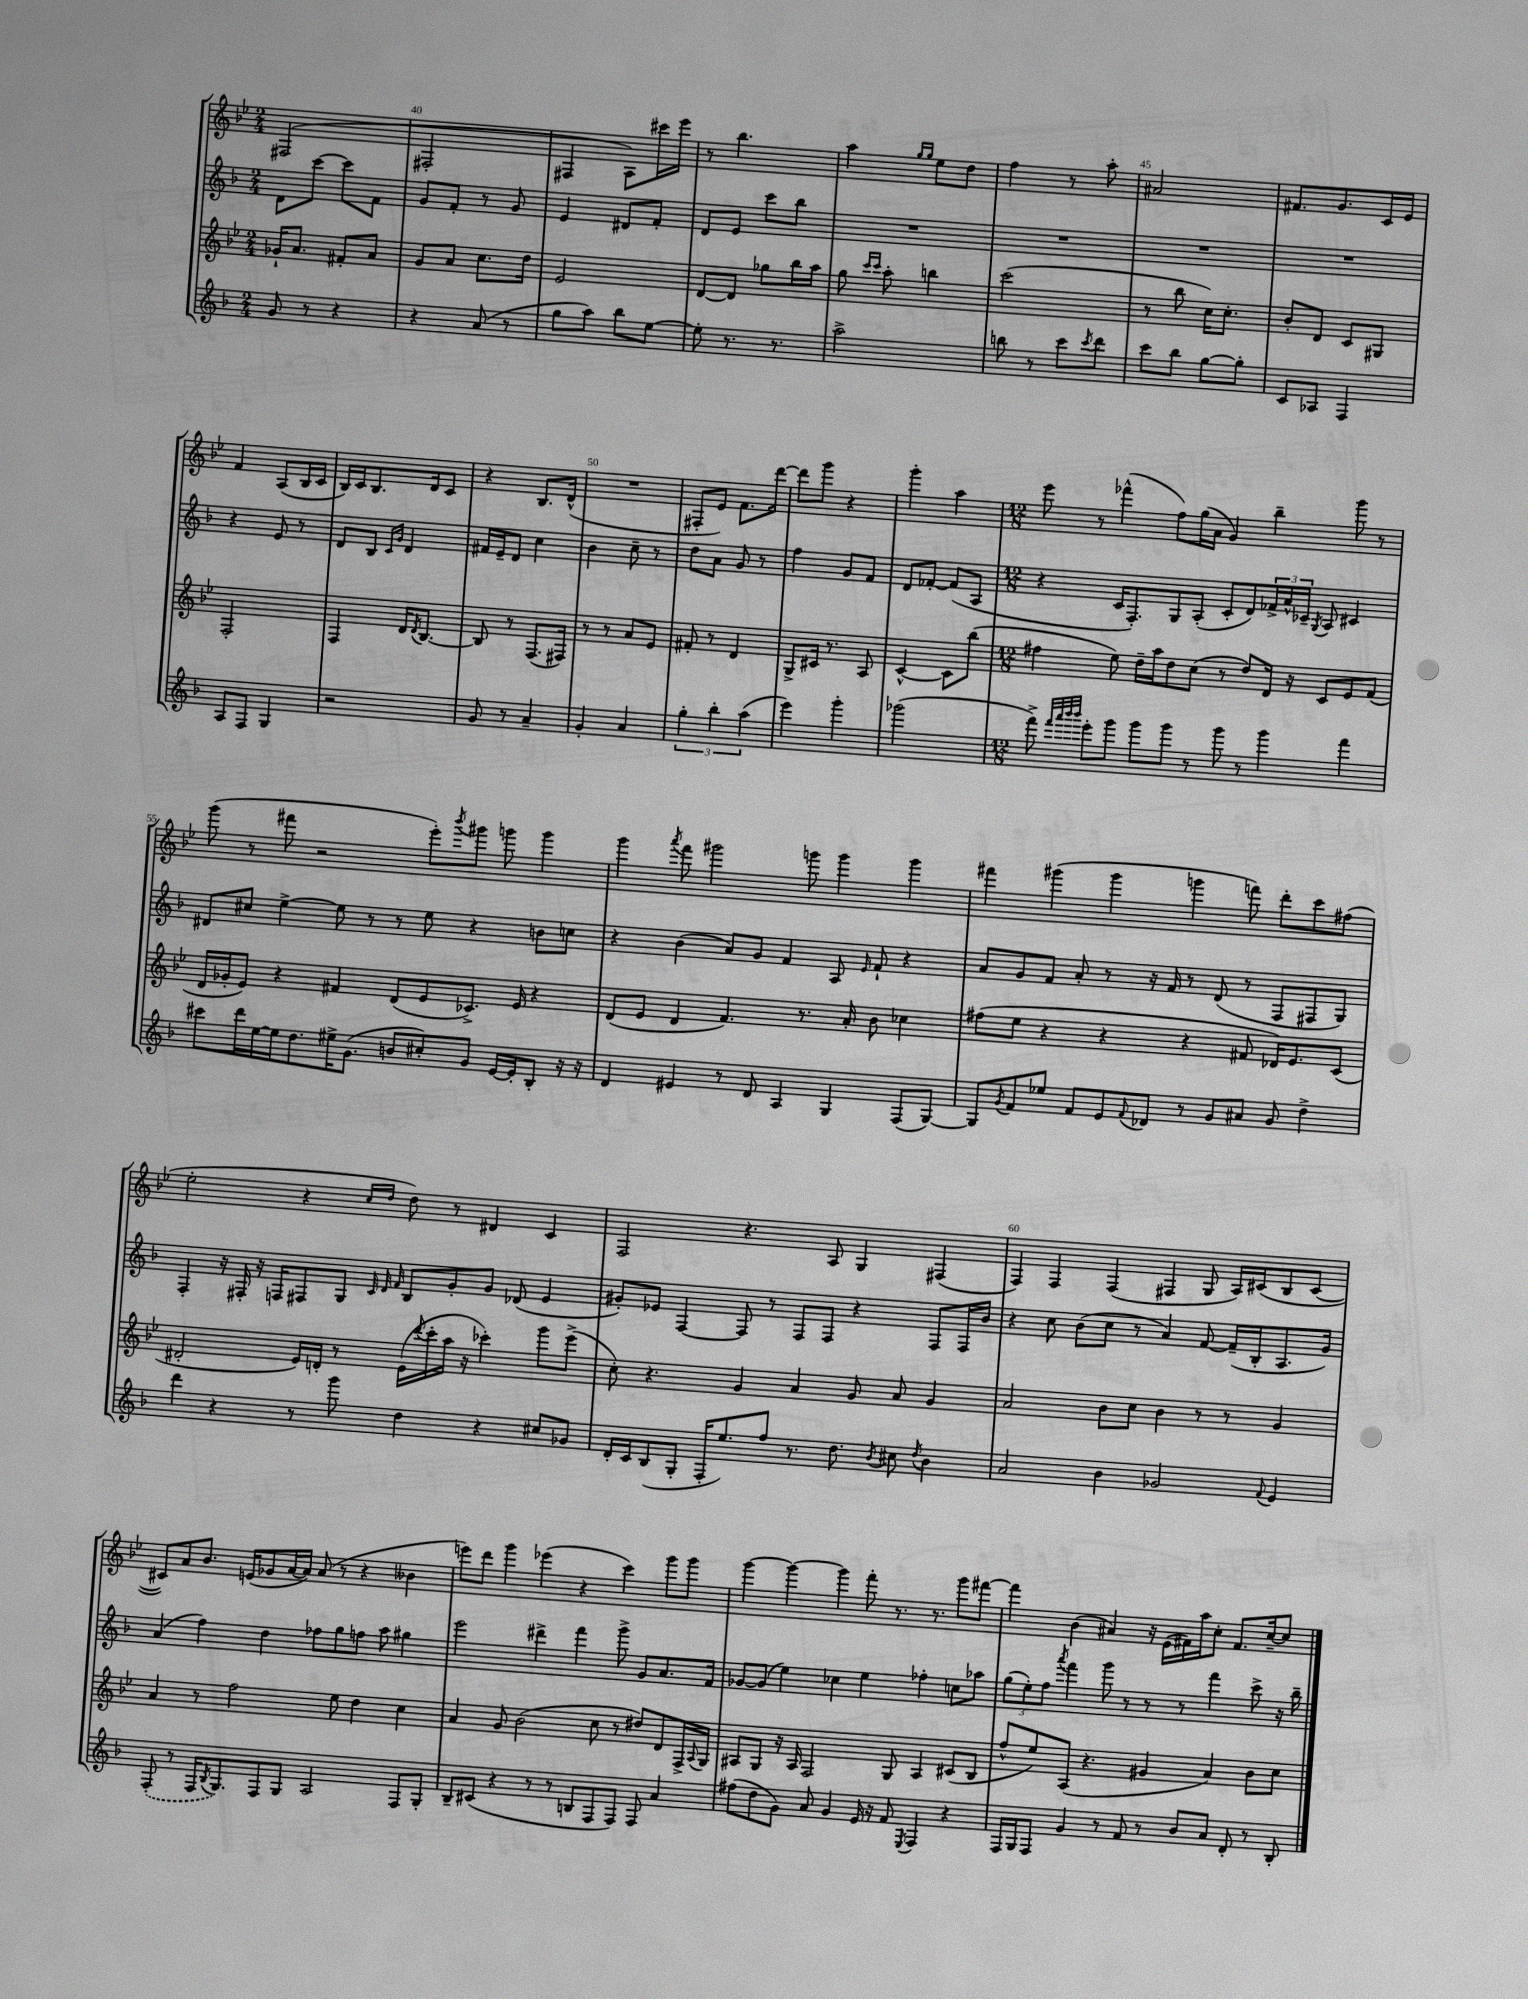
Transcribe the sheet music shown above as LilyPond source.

<<
\new StaffGroup <<
\new Staff = "s0" {
    \clef treble \key bes \major \numericTimeSignature \time 2/4
    fis2( |
    fis2-. |
    fis4 a8) cis'''16 ees'''16 |
    r8 bes''4. |
    a''4 \grace { g''16 g''16 } ees''8 d''8 |
    f''4 r8 a''8-. |
    ais'2 |
    fis'8. g'8. c'16 ees'16 |
    f'4 a8( bes16 c'16 |
    bes16) c'16 bes8. d'16 c'8 |
    r4 bes8. d'16-^( |
    R2 |
    fis8-. ees'8) f'8. d'''16~ |
    d'''8 g'''8 r4 |
    g'''4-. a''4 |
    \numericTimeSignature \time 12/8 ees'''8 r8 fes'''4-^( f''8) g''16( a'16 g'4) bes''4-- g'''8 r8 |
    g'''8( r8 fis'''8 r2 ees'''8-.) \acciaccatura { bes'''8 } gis'''8 g'''8 g'''4 |
    g'''4 \acciaccatura { a'''8 } f'''8 gis'''2 g'''8 g'''4 g'''4 |
    fis'''4 gis'''4( gis'''4 g'''4 f'''8) d'''8-. c'''8 fis''8( |
    ees''2-. r4 \grace { c''16 d''16 } d''8) r8 dis'4 c'4 |
    f2 r4. a8 g4 fis4( |
    f4) f4 f4( fis4 g8 a16) cis'16( bes8 cis'8~ |
    cis'8) a'8 bes'8. e'16( ges'8 a'16~ a'16) a'8( r8 r4 beses'4 |
    e'''8) d'''8 g'''4 ees'''4( r4 c'''4) g'''8 g'''8 |
    g'''4~ g'''4~ g'''4 f'''8-. r8. r8. g'''8 fis'''8~ |
    fis'''4 bes'4( ais'4) r16 ees'16( fis'16) a''16 c''8-. fis'8. c''16~-- c''8 \bar "|." |
}
\new Staff = "s1" {
    \clef treble \key f \major \numericTimeSignature \time 2/4
    d'8 c'''8~ c'''8 f'8 |
    g'8 f'8-. r8 g'8 |
    e'4 dis'8 f'8-. |
    d'8 e'8 c'''8 bes''8 |
    R2 |
    R2 |
    R2 |
    R2 |
    r4 e'8 r8 |
    d'8 bes8 \grace { c'16 g'16 } d'4 |
    fis'16 e'16-- d'8 c''4 |
    bes'4 c''8-- r8 |
    d''8 a'8 g'8 r8 |
    f''4 g'8 f'8 |
    d'8 fes'8~-. fes'8( a8 |
    \numericTimeSignature \time 12/8 r4 c'16 f8.-.) g8 a8-.( c'8-. d'8) \tuplet 3/2 { fes'16-> a'16-^ ces'16-- } \acciaccatura { g8 } a8 cis'4 |
    dis'8 cis''8 e''4~-> e''8 r8 r8 e''8 r4 b'8 c''8 |
    r4 bes'4( a'8) g'8 f'4 a8 \grace { e'16 } f'8-! r4 |
    a'8 g'8 f'8 a'8-. r8 r16 f'16 r8 d'8( r8 f8 fis8 g8) |
    f4-. r16 fis16-. r16 f16 fis8 g8 \grace { c'32 d'32 f'32 } bes8 g'8-. g'8 des'8( e'4 |
    gis'8-.) ees'8 f4~ f8 r8 f8 f8 r4 f8 f16 bes'16 |
    r4 c''8 bes'8( c''8 r8 a'4) f'8~ f'16--( bes16-. a8. g'16) |
    a'4( f''4) d''4 fes''8 g''8 f''8 a''8 gis''4 |
    e'''2 dis'''4-> f'''4 g'''8-> g'8 a'8. f'16 |
    ges'8~ ges'8( e''4) ces''4 e''4 fes''4-. c''8 aes''8 |
    \tuplet 3/2 { g''8( e''8-.) f''8 } \acciaccatura { a'''8 } f'''4 g'''8 r8 r8 r8 f'''4 c'''8-> r16 bes''16-- \bar "|." |
}
\new Staff = "s2" {
    \clef treble \key bes \major \numericTimeSignature \time 2/4
    ges'16-! a'8. fis'8-. a'8 |
    g'8 a'8 c''8. d''16 |
    ees'2 |
    d'8~ d'8 ges''8 bes''16 a''16 |
    g''8 \grace { c'''16 c'''16 } a''8-. b''4 |
    c'''2( |
    r8 bes''8 c''16) c''8.-. |
    bes'8-. d'8 c'8 gis8 |
    f2-. |
    f4 d'16 \acciaccatura { d'8 } bes8.~ |
    bes8 r8 f8.( fis16) |
    r8 r8 a'8 ees'8 |
    fis'8-. r8 d'4 |
    g8-> cis'16 r8. a8 |
    c'4~-^ c'8 bes''8( |
    \numericTimeSignature \time 12/8 fis''4 ees''8) d''16-- a''16 d''8 c''8( r8 d''8) d'16 r16 c'8 ees'8 f'8( |
    d'16 ges'16-. ees'8) r4 fis'4 d'8( ees'8 ces'8.->) ees'16 r4 |
    d'8( ees'8 d'4 f'4.) r8. a'16-. bes'8 ces''4 |
    fis''8( ees''8 r4 r4 r4 fis'8 des'16) ees'8. c'8( |
    dis'2-. ees'16) d'16-. r8 ees'16( \appoggiatura { d'''8 } c'''16-. a''16 r16 ces'''4-.) g'''8 ees'''8->( |
    c''8-.) r4. g'4 a'4 g'8 a'8 g'4 |
    a'2 bes'8 c''8 bes'4 r8 r8 g'4 |
    a'4 r8 f''2 ees''8 d''4 c''4 |
    a'4 g'8 bes'2( c''8 r8 dis''8) d'8 f16-> \appoggiatura { a8 } g16 |
    ais8 g8 r16 ais16 f2 g8 ais4 cis'8( bes8 |
    f''8-^ ees''8) a8( r4. gis'4 a'4) bes'8 c''8 \bar "|." |
}
\new Staff = "s3" {
    \clef treble \key f \major \numericTimeSignature \time 2/4
    g'8 r8 r4 |
    r4 a'8( r8 |
    g''8 a''8) bes''8 e''8~ |
    e''8-. r8. r8. |
    a''2-> |
    b''8 r8 c'''8 \acciaccatura { c'''8 } d'''8 |
    c'''8 bes''8 g''8~ g''8-. |
    c'8 aes8 f4 |
    a8 f8 g4 |
    r2 |
    g'8 r8 a'4-- |
    g'4-. a'4 |
    \tuplet 3/2 { g''4-. bes''4-. a''4( } |
    e'''4) g'''4-. |
    ges'''2( |
    \numericTimeSignature \time 12/8 f'''8->) \grace { f'''32 a'''32 bes'''32 bes'''32 } e'''8-. g'''8 g'''8 g'''8 r8 g'''8 r8 g'''4 f'''4 |
    cis'''8 d'''16 e''16~ e''16 d''8. eis''16-> g'8.( b'8 cis''8-.) g'8 e'16~ e'16-. bes8-. r16 r16 |
    d'4 eis'4 r8 d'8 a4 g4 f8( g8~) |
    g8 \acciaccatura { g'8 } f'8 ees''8 f'8 e'8 \appoggiatura { f'8 } des'8 r8 g'8 ais'8 g'8 d''4-> |
    d'''4 r4 r8 g'''8 d''4 r4 cis''8 ges'8 |
    d'16-. c'16 bes8( g8-. f16-. e''8.) f''8 r8. d''8. \acciaccatura { bes'8 } cis''8 \acciaccatura { d''8 } bes'4 |
    a'2 bes'4 ges'2 \appoggiatura { f'8 } e'4 |
    \once \slurDashed f8-.( r8 f16 \acciaccatura { bes8 } g8.) f8 g8 a2 f8 g8-. |
    bes8-- cis'8( r4 r8 r8 b8 f8 f8) f8 a'4 |
    fis''8( d''8 g'8) a'8 g'4 e'16 r16 f'8 \acciaccatura { e8 } f4 r4 |
    f16 g16 f8 g'4 r8 f'8 r8 bes'8 a'8 d'8-. r8 bes8-. \bar "|." |
}
>>
>>
\layout { \context { \Score currentBarNumber = #39 \override BarNumber.break-visibility = ##(#f #t #t) barNumberVisibility = #(every-nth-bar-number-visible 5) } }
